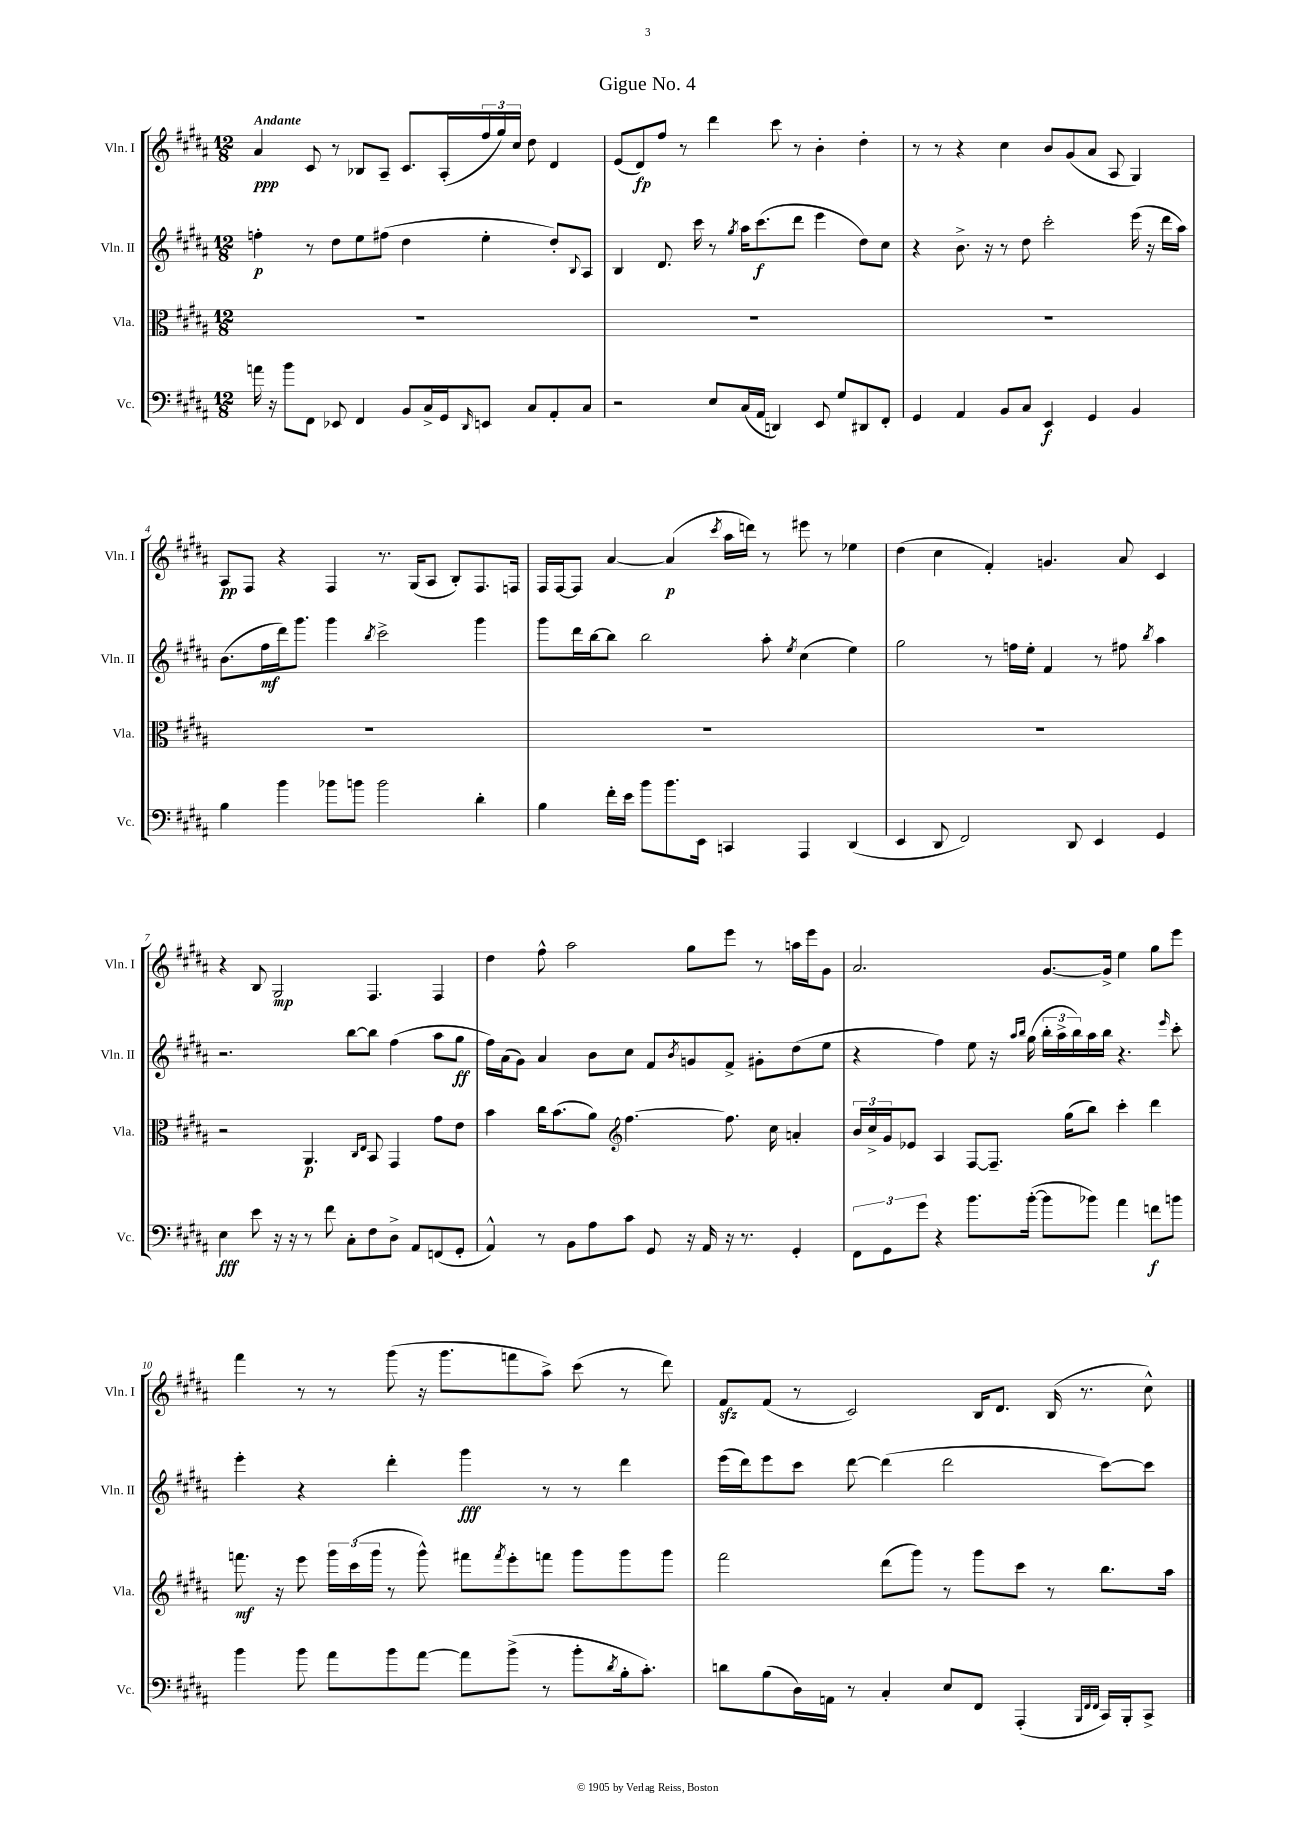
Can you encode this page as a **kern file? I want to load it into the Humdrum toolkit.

**kern	**kern	**kern	**kern
*staff4	*staff3	*staff2	*staff1
*clefF4	*clefC3	*clefG2	*clefG2
*k[f#c#g#d#a#]	*k[f#c#g#d#a#]	*k[f#c#g#d#a#]	*k[f#c#g#d#a#]
*M12/8	*M12/8	*M12/8	*M12/8
16a	1.r	4ff'	4a#
16r	.	.	.
8b	.	.	.
8FF#	.	8r	8c#
8EE-	.	8dd#	8r
4FF#	.	8ee	8B-
.	.	(8ff#	8A#~
8BB	.	4dd#	8.c#
16C#^	.	.	.
16GG#	.	.	(16A#'
16qqDD#	.	.	.
8EE	.	4ee'	24ff#
.	.	.	24gg#)
.	.	.	24cc#
8C#	.	.	8dd#
8AA#'	.	8dd#')	4d#
.	.	8qqB	.
8C#	.	8A#	.
=	=	=	=
2r	1.r	4B	(8e
.	.	.	8d#)
.	.	8.d#	8ff#
.	.	.	8r
.	.	16ccc#	.
8E	.	8r	4ddd#
.	.	8qgg#	.
(16C#	.	16aa#	.
16AA#	.	(8.ccc#	.
4DD)	.	.	8ccc#
.	.	8ddd#	8r
8EE	.	4eee	4b'
8G#	.	.	.
8DD#	.	8dd#)	4dd#'
8FF#'	.	8cc#	.
=	=	=	=
4GG#	1.r	4r	8r
.	.	.	8r
4AA#	.	8.b^	4r
.	.	16r	.
8BB	.	8r	4cc#
8C#	.	8dd#	.
4EE	.	2ccc#'	8b
.	.	.	(8g#
4GG#	.	.	8a#
.	.	.	8A#
4BB	.	(16eee	4G#)
.	.	16r	.
.	.	16ddd#	.
.	.	16aa#)	.
=	=	=	=
4B	1.r	(8.b	8A#
.	.	.	8F#
.	.	16ff#	.
4b	.	16ddd#)	4r
.	.	8.ggg#	.
8b-	.	4ggg#	4F#
8b	.	.	.
.	.	8qbb	.
2b	.	2ccc#^	8.r
.	.	.	(16G#
.	.	.	8A#
.	.	.	8B')
4d#'	.	4ggg#	8.F#
.	.	.	16F
=	=	=	=
4B	1.r	8ggg#	16F#
.	.	.	[16F#
.	.	16ddd#	8F#]
.	.	[16bb	.
16f#'	.	8bb]	[4a#
16e	.	.	.
8b	.	2bb	.
8.b	.	.	(4a#]
16EE	.	.	.
.	.	.	8qccc#
4CC	.	.	16aa#
.	.	.	16ddd)
.	.	8aa#'	8r
.	.	8qee	.
4AAA#	.	(4cc#	8eee#
.	.	.	8r
(4DD#	.	4ee)	4ee-
=	=	=	=
4EE	1.r	2gg#	(4dd#
8DD#	.	.	4cc#
2FF#)	.	.	.
.	.	8r	4f#')
.	.	16ff	.
.	.	16ee'	.
.	.	4f#	4.g
8DD#	.	.	.
4EE	.	8r	.
.	.	8ff#	8a#
.	.	8qbb	.
4GG#	.	4aa#	4c#
=	=	=	=
4E	2r	2.r	4r
8e	.	.	8B
16r	.	.	2G#
16r	.	.	.
8r	4.AA#	.	.
8f#	.	.	.
8C#'	.	[8bb	.
.	16qqC#	.	.
.	16qqE	.	.
8F#	8BB	8bb]	4.F#
8D#^	4GG#	(4ff#	.
8AA#	.	.	.
(8FF	8g#	8aa#	4F#
8GG#'	8e	8gg#	.
=	=	=	=
4AA#^^)	4b	16ff#)	4dd#
.	.	(16a#	.
.	.	8g#)	.
8r	16cc#	4a#	8ff#^^
.	(8.b	.	.
8BB	.	.	2aa#
8A#	8a#)	8b	.
*	*clefG2	*	*
8c#	[4.ff#	8cc#	.
8GG#	.	8f#	.
.	.	8qb	.
16r	.	8g	8gg#
16AA#	.	.	.
16r	8.ff#]	8f#^	8eee
8.r	.	.	.
.	.	8g#'	8r
.	16cc#	.	.
4GG#'	4a'	(8dd#	16aa
.	.	.	16eee
.	.	8ee	8g#
=	=	=	=
12FF#	24b	4r	2.a#
.	24cc#^	.	.
12GG#	24g#	.	.
.	8e-	.	.
12g#	.	.	.
4r	4A#	4ff#)	.
8.b	[8F#	8ee	.
.	8.F#~]	16r	.
.	.	16qqaa#	.
.	.	16qqbb	.
([16b'	.	(16gg#	.
8b]	.	24bb'	[8.g#
.	.	24aa#^	.
.	(16gg#	.	.
.	.	24bb)	.
8b-)	8bb)	16aa#	.
.	.	16bb	16g#^]
4a#	4ccc#'	4.r	4ee
8f	4ddd#	.	8gg#
.	.	16qqeee	.
8b	.	8ccc#'	8eee
=	=	=	=
4b	8.fff	4eee'	4fff#
.	16r	.	.
8b	8eee	4r	8r
8a#	24ggg#	.	8r
.	(24ccc#	.	.
.	24ggg#	.	.
8b	8r	4ddd#'	(8ggg#
[8a#	8ggg#^^)	.	16r
.	.	.	8.ggg#
8a#]	8fff#	4ggg#	.
.	8qfff#	.	.
(8b^	8eee'	.	8fff
8r	8fff	8r	8aa#^)
8b'	8ggg#	8r	(8ccc#
8qd#	.	.	.
16B'	8ggg#	4ddd#	8r
8.c#')	.	.	.
.	8ggg#	.	8ddd#)
=	=	=	=
8d	2fff#	(16eee	8f#
.	.	16ddd#)	.
(8B	.	8eee	(8f#
16D#)	.	8ccc#	8r
16AA	.	.	.
8r	.	[8ddd#	2c#)
4C#'	(8ddd#	(4ddd#]	.
.	8ggg#)	.	.
8E	8r	2ddd#	.
8FF#	8ggg#	.	16B
.	.	.	8.d#
(4AAA#'	8ccc#	.	.
.	8r	.	(16B
.	.	.	8.r
32qqBBB	.	.	.
32qqFF#	.	.	.
32qqFF#	.	.	.
16CC#)	8.bb	[8ccc#)	.
16BBB'	.	.	.
8CC#^	.	8ccc#]	8cc#^^)
.	16aa#	.	.
==	==	==	==
*-	*-	*-	*-
